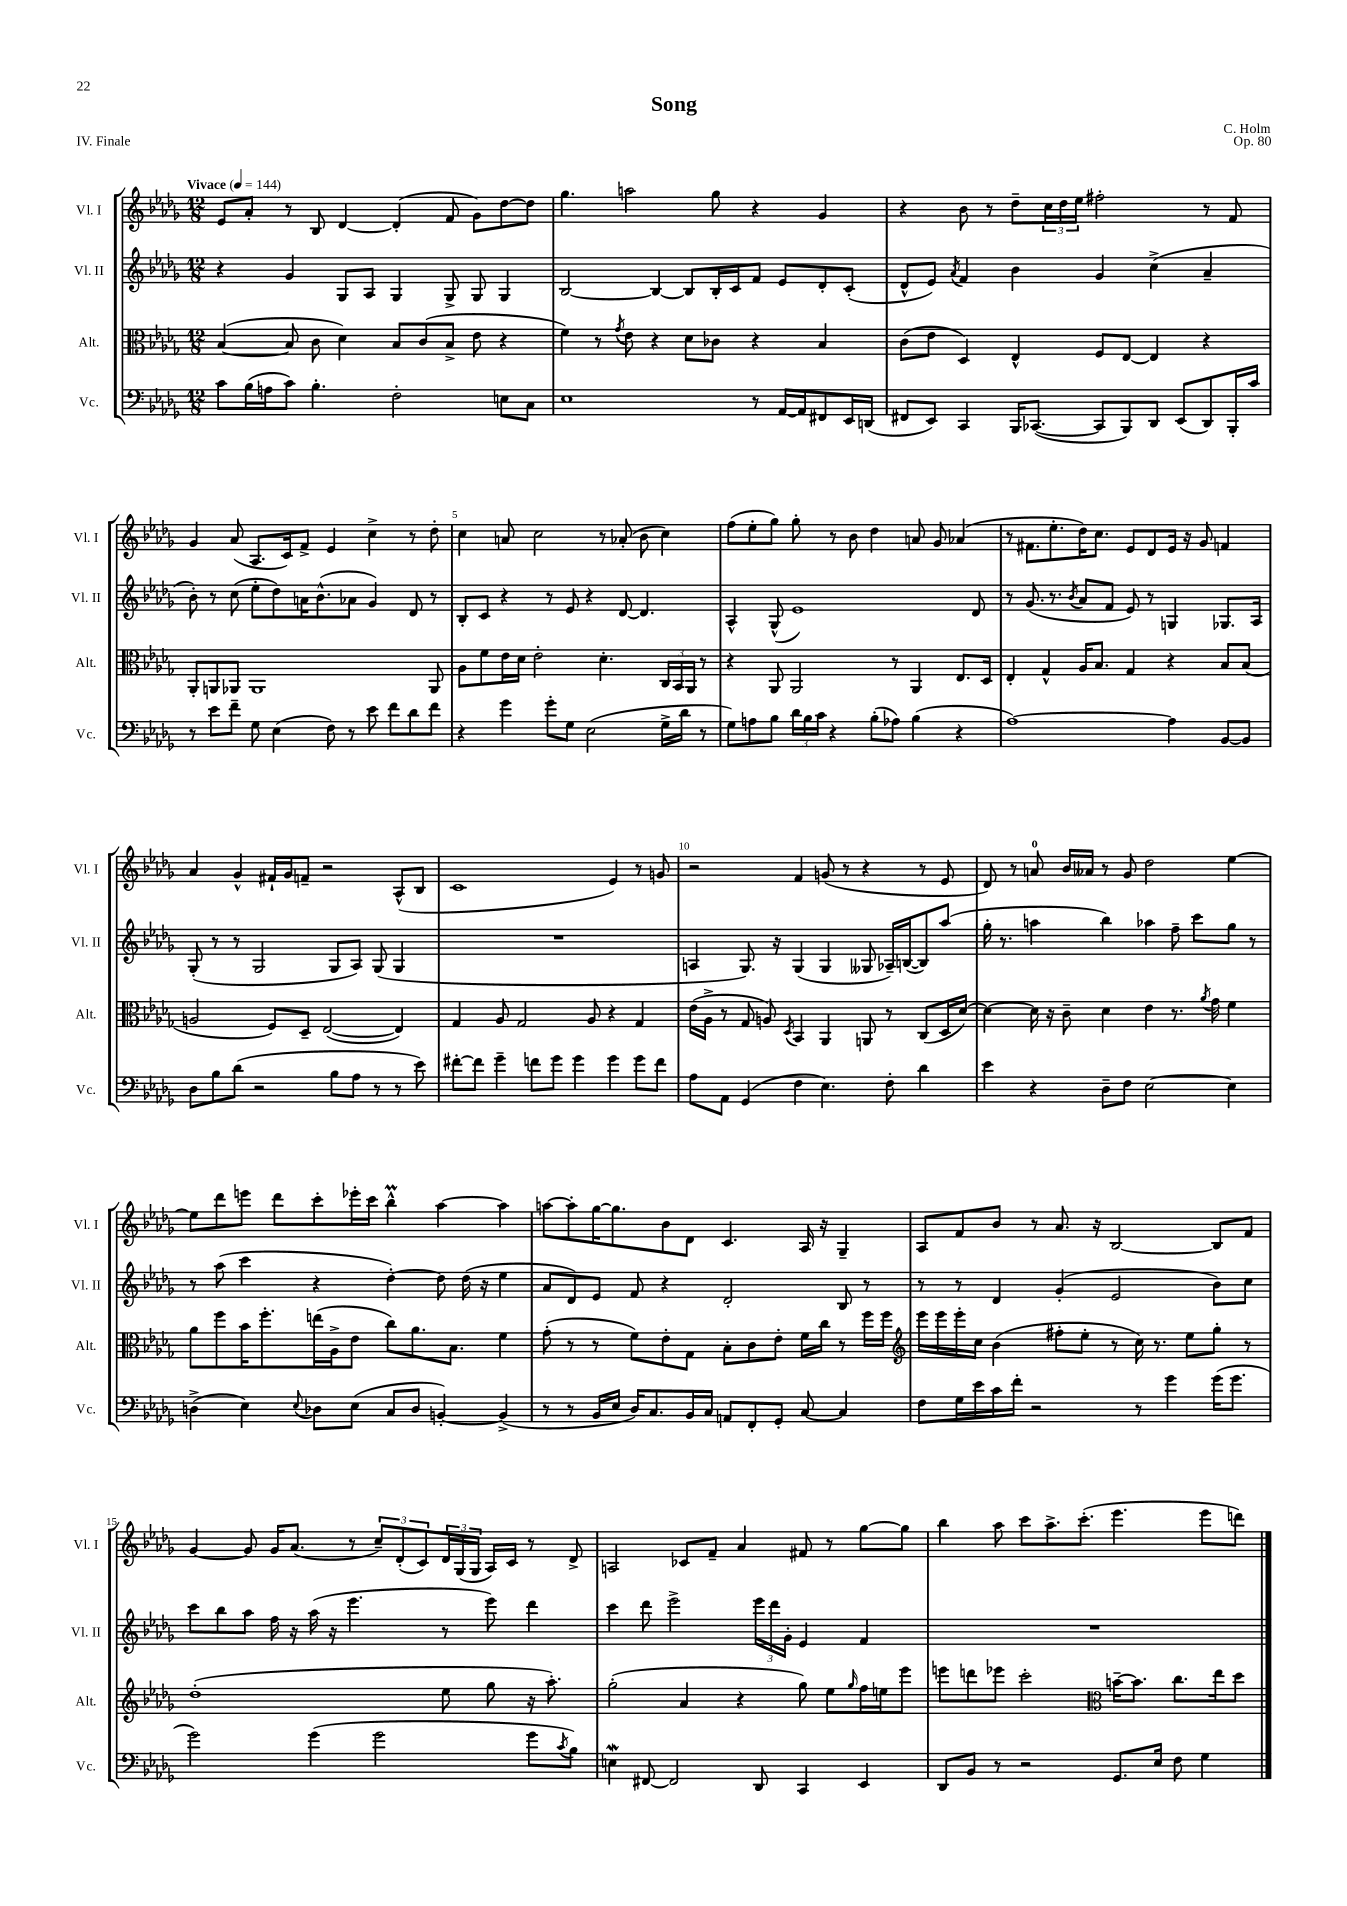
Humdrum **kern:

**kern	**kern	**kern	**kern
*part4	*part3	*part2	*part1
*staff4	*staff3	*staff2	*staff1
*I"Vc.	*I"Alt.	*I"Vl. II	*I"Vl. I
*I'Vc.	*I'Alt.	*I'Vl. II	*I'Vl. I
*clefF4	*clefC3	*clefG2	*clefG2
*k[b-e-a-d-g-]	*k[b-e-a-d-g-]	*k[b-e-a-d-g-]	*k[b-e-a-d-g-]
*M12/8	*M12/8	*M12/8	*M12/8
*MM144	*MM144	*MM144	*MM144
=1	=1	=1	=1
!	!	!	!LO:TX:a:B:t=Vivace
8c\L	([4B-/	4r	8e-/L
(16B-\L	.	.	8a-'/J
16An\J	.	.	.
8c\J)	8B-/]	4g-/	8r
4.B-'\	8c\	.	8B-/
.	4d-\)	8G-/L	[4d-/
.	.	8A-/J	.
2F'\	8B-/L	4G-/	(4d-'/]
.	(8c/	.	.
.	8B-^/J	8G-^/	8f/
.	8e-\	8G-/	8g-\L)
8En\L	4r	4G-/	[8dd-\
8C\J	.	.	8dd-\J]
=2	=2	=2	=2
1E-	4f\)	[2B-/	4.gg-\
.	8r	.	.
.	8qg-/	.	.
.	8e-\	.	2aan\
.	4r	4B-/_	.
.	8d-\L	8B-/L]	.
.	8c-X\J	16B-'/L	8gg-\
.	.	16c/J	.
8r	4r	8f/J	4r
[16AA-/LL	.	8e-/L	.
16AA-/J]	.	.	.
8FF#X/	4B-/	8d-'/	4g-/
16EE-/L	.	(8c'/J	.
(16DDn/JJ	.	.	.
=3	=3	=3	=3
8FF#X/L	(8c\L	8d-^^/L	4r
8EE-/J)	8e-\J	8e-/J)	.
.	.	8qa-/	.
4CC/	4D-/)	4f/	8b-\
.	.	.	8r
16BBB-/KL	4E-^^/	4b-\	8dd-~\L
([8.CC-X/J	.	.	.
.	.	.	24cc\L
.	.	.	24dd-\
.	.	.	24ee-\JJ
8CC-/L]	8F/L	4g-/	2ff#X'\
8BBB-/)	[8E-/J	.	.
8DD-/J	4E-/]	(4cc^\	.
(8EE-/L	.	.	.
8DD-/)	4r	4a-~/	8r
16BBB-'/L	.	.	8f/
16c/JJ	.	.	.
!!LO:LB:g=z
=4	=4	=4	=4
8r	8AA-'/L	8b-'\)	4g-/
8e-\L	8AAn/	8r	.
8f~\J	8AA-X/J	(8cc\	(8a-/
8G-\	1AA-	8ee-'\L	8.A-/L
(4E-\	.	8dd-\)	.
.	.	.	16c/k)
.	.	16an\K	8f^/J
.	.	(8.b-^^\	.
8F\)	.	.	4e-/
8r	.	8a-X\J	.
8e-\	.	4g-/)	4cc^\
8f\L	.	.	.
8d-\	.	8d-/	8r
8f\J	8AA-/	8r	8dd-'\
=5	=5	=5	=5
4r	8A-\L	8B-'/L	4cc\
.	8f\	8c/J	.
4g-\	16e-\L	4r	8an/
.	16d-\JJ	.	.
.	2e-'\	.	2cc\
8g-'\L	.	8r	.
8G-\J	.	8e-/	.
(2E-\	.	4r	.
.	4.d-'\	.	8r
.	.	[8d-/	(8a-X'/
.	.	4.d-/]	8b-\
16G-^\LL	24C/LL	.	4cc\)
.	24BB-/	.	.
16d-\JJ	.	.	.
.	24AA-/JJ	.	.
8r	8r	.	.
=6	=6	=6	=6
8G-\L)	4r	4A-^^/	(8ff\L
8An\	.	.	8ee-'\
8B-\J	8AA-/	(8G-^^/	8gg-\J)
24d-\LL	2AA-/	1e-)	8gg-'\
24B-\	.	.	.
24c\JJ	.	.	.
4r	.	.	8r
.	.	.	8b-\
(8B-'\L	.	.	4dd-\
8A-X\J)	8r	.	.
(4B-\	4AA-/	.	8an/
.	.	.	8g-/
4r	8.E-/L	.	(4a-X/
.	.	8d-/	.
.	16D-/Jk	.	.
=7	=7	=7	=7
[1A-)	4E-'/	8r	8r
.	.	(8.g-/	8.f#X\L
.	4G-^^/	.	.
.	.	8.r	8.ee-'\
.	.	8qb-/	.
.	16A-/KL	8a-/L	16dd-\K)
.	8.B-/J	.	8.cc\J
.	.	8f/J	.
.	4G-/	8e-/)	8e-/L
.	.	8r	8d-/
4A-\]	4r	4Gn/	16e-/Jk
.	.	.	16r
.	.	.	8g-/
[8BB-/L	8B-/L	8.G-X/L	4fn/
8BB-/J]	(8B-/J	.	.
.	.	16A-/Jk	.
!!LO:LB:g=z
=8	=8	=8	=8
8D-\L	2An/	(8G-'/	4a-/
8B-\	.	8r	.
(8d-\J	.	8r	4g-^^/
2r	.	2G-/	.
.	8F/L)	.	16f#X`/LL
.	.	.	16g-/J
.	8D-~/J	.	8fn~/J
.	([2E-/	.	2r
8B-\L	.	8G-/L	.
8A-\J	.	8A-/J)	.
8r	.	(8G-/	.
8r	4E-/])	4G-/	(8A-^^/L
8e-\)	.	.	8B-/J
=9	=9	=9	=9
[8f#X'\L	4G-/	1.r	1c
8f#\J]	.	.	.
4g-~\	8A-/	.	.
.	2G-/	.	.
8fn\L	.	.	.
8g-\J	.	.	.
4g-\	.	.	.
.	8A-/	.	.
4g-\	4r	.	4e-/)
8g-\L	4G-/	.	8r
8f\J	.	.	8gn/
=10	=10	=10	=10
8A-\L	(16e-\LL	4An/	2r
.	16A-^\JJ	.	.
8AA-\J	8r	.	.
(4GG-/	8G-/	8.G-/)	.
.	8An/)	.	.
.	.	16r	.
.	8qD-/	.	.
4F\	4BB-/	(4G-/	4f/
4.E-\)	4AA-/	4G-/	(8gn/
.	.	.	8r
.	8AAn/	8G--X/	4r
8F'\	8r	16A-X~/LL)	.
.	.	([16Bn/J	.
4d-\	(8C/L	8B/])	8r
.	16D-/L	(8aa-/J	8e-/
.	[16d-/JJ)	.	.
=11	=11	=11	=11
4e-\	4d-\_	16gg-'\	8d-/)
.	.	8.r	.
.	.	.	8r
4r	16d-\]	4aan\	8an/
.	16r	.	.
.	8c~\	.	16b-/LL
.	.	.	16a--X/JJ
8D-~\L	4d-\	4bb-\)	8r
8F\J	.	.	8g-/
[2E-\	4e-\	4aa-X\	2dd-\
.	8.r	8ff~\	.
.	.	8ccc\L	.
.	8qa-/	.	.
.	16g-\	.	.
4E-\]	4f\	8gg-\J	[4ee-\
.	.	8r	.
!!LO:LB:g=z
=12	=12	=12	=12
(4Dn^\	8a-\L	8r	8ee-\L]
.	8ff\	(8aa-\	8ddd-\
4E-\)	16b-\K	4ccc\	8eeen\J
.	8.ff'\	.	.
.	.	.	8ddd-\L
8qqE-/	.	.	.
8D-X\L	(16een\L	4r	8ccc'\
.	16A-^\J	.	.
(8E-\J	8e-\J	.	16eee-X'\L
.	.	.	16ccc\JJ
8C/L	8cc\L)	[4dd-'\)	4bb-M^^\
8D-/J	8.a-\	.	.
[4BBn'/)	.	8dd-\]	[4aa-\
.	8.B-\J	.	.
.	.	(16dd-\	.
.	.	16r	.
(4BB^/]	4f\	4ee-\	4aa-\]
=13	=13	=13	=13
8r	(8g-'\	8a-/L	[8aan\L
8r	8r	8d-/)	8aa'\]
16BB-/LL	8r	8e-/J	[16gg-\K
16E-/JJ	.	.	8.gg-\]
16D-/KL)	8f\L)	8f/	.
8.C/	.	.	.
.	8e-'\	4r	8b-\
16BB-/L	8G-\J	.	8d-\J
16C/JJ	.	.	.
8AAn/L	8B-'\L	2d-'/	4.c/
8FF'/	8c\	.	.
8GG-'/J	8e-'\J	.	.
[8C/	16f\LL	.	16A-/
.	16cc\JJ	.	16r
4C/]	8r	8B-/	4G-~/
.	16ff\LL	8r	.
.	16ff\JJ	.	.
=14	=14	=14	=14
*	*clefG2	*	*
8F\L	16eee-\LL	8r	8A-/L
.	16eee-\	.	.
16G-\L	16eee-'\	8r	8f/
16e-\	16cc\JJ	.	.
16c\	(4b-\	4d-/	8b-/J
16f'\JJ	.	.	.
2r	.	.	8r
.	8ff#X'\L	(4g-'/	8.a-/
.	8ee-'\J	.	.
.	.	.	16r
.	8r	2e-/	[2B-/
8r	16cc\)	.	.
.	8.r	.	.
4g-\	.	.	.
.	8ee-\L	.	.
(16g-\KL	8gg-'\J	8b-\L)	8B-/L]
8.g-\J	.	.	.
.	8r	8cc\J	8f/J
!!LO:LB:g=z
=15	=15	=15	=15
2g-\)	(1dd-'	8ccc\L	[4g-/
.	.	8bb-\	.
.	.	8aa-\J	8g-/]
.	.	16ff\	16g-/KL
.	.	16r	(8.a-/J
(4g-\	.	(16aa-\	.
.	.	16r	.
.	.	4.eee-\	8r
2g-\	.	.	12cc~/L)
.	.	.	(12d-'/
.	.	.	12c/)
.	8ee-\	8r	24d-/L
.	.	.	(24G-/
.	.	.	24G-/JJ
.	8gg-\	8eee-\)	16A-/LL)
.	.	.	16c/JJ
8g-\L	16r	4ddd-\	8r
.	8.aa-'\)	.	.
8qc/	.	.	.
8B-\J)	.	.	8d-^/
=16	=16	=16	=16
4EnW\	(2gg-'\	4ccc\	2An/
[8FF#X/	.	8ddd-\	.
2FF#/]	.	2eee-^\	.
.	4a-/	.	8c-X/L
.	.	.	8f~/J
.	4r	.	4a-/
8DD-/	.	24eee-\LL	.
.	.	24ddd-\	.
.	.	24g-'\JJ	.
4CC/	8gg-\)	4e-/	8f#X/
.	8ee-\L	.	8r
.	16qqgg-/	.	.
4EE-/	16ff\L	4f/	[8gg-\L
.	16een\J	.	.
.	8eee-\J	.	8gg-\J]
=17	=17	=17	=17
8DD-/L	8eeen\L	1.r	4bb-\
8BB-/J	8dddn\	.	.
8r	8eee-X\J	.	8aa-\
2r	2ccc'\	.	8ccc\L
.	.	.	8.aa-^\
.	.	.	(8.ccc'\J
*	*clefC3	*	*
8.GG-/L	[16bn~\KL	.	4.eee-\
.	8.b\J]	.	.
16E-/Jk	.	.	.
8F\	8.cc\L	.	.
4G-\	.	.	8eee-\L
.	16ee-\k	.	.
.	8dd-\J	.	8dddn\J)
==	==	==	==
*-	*-	*-	*-
